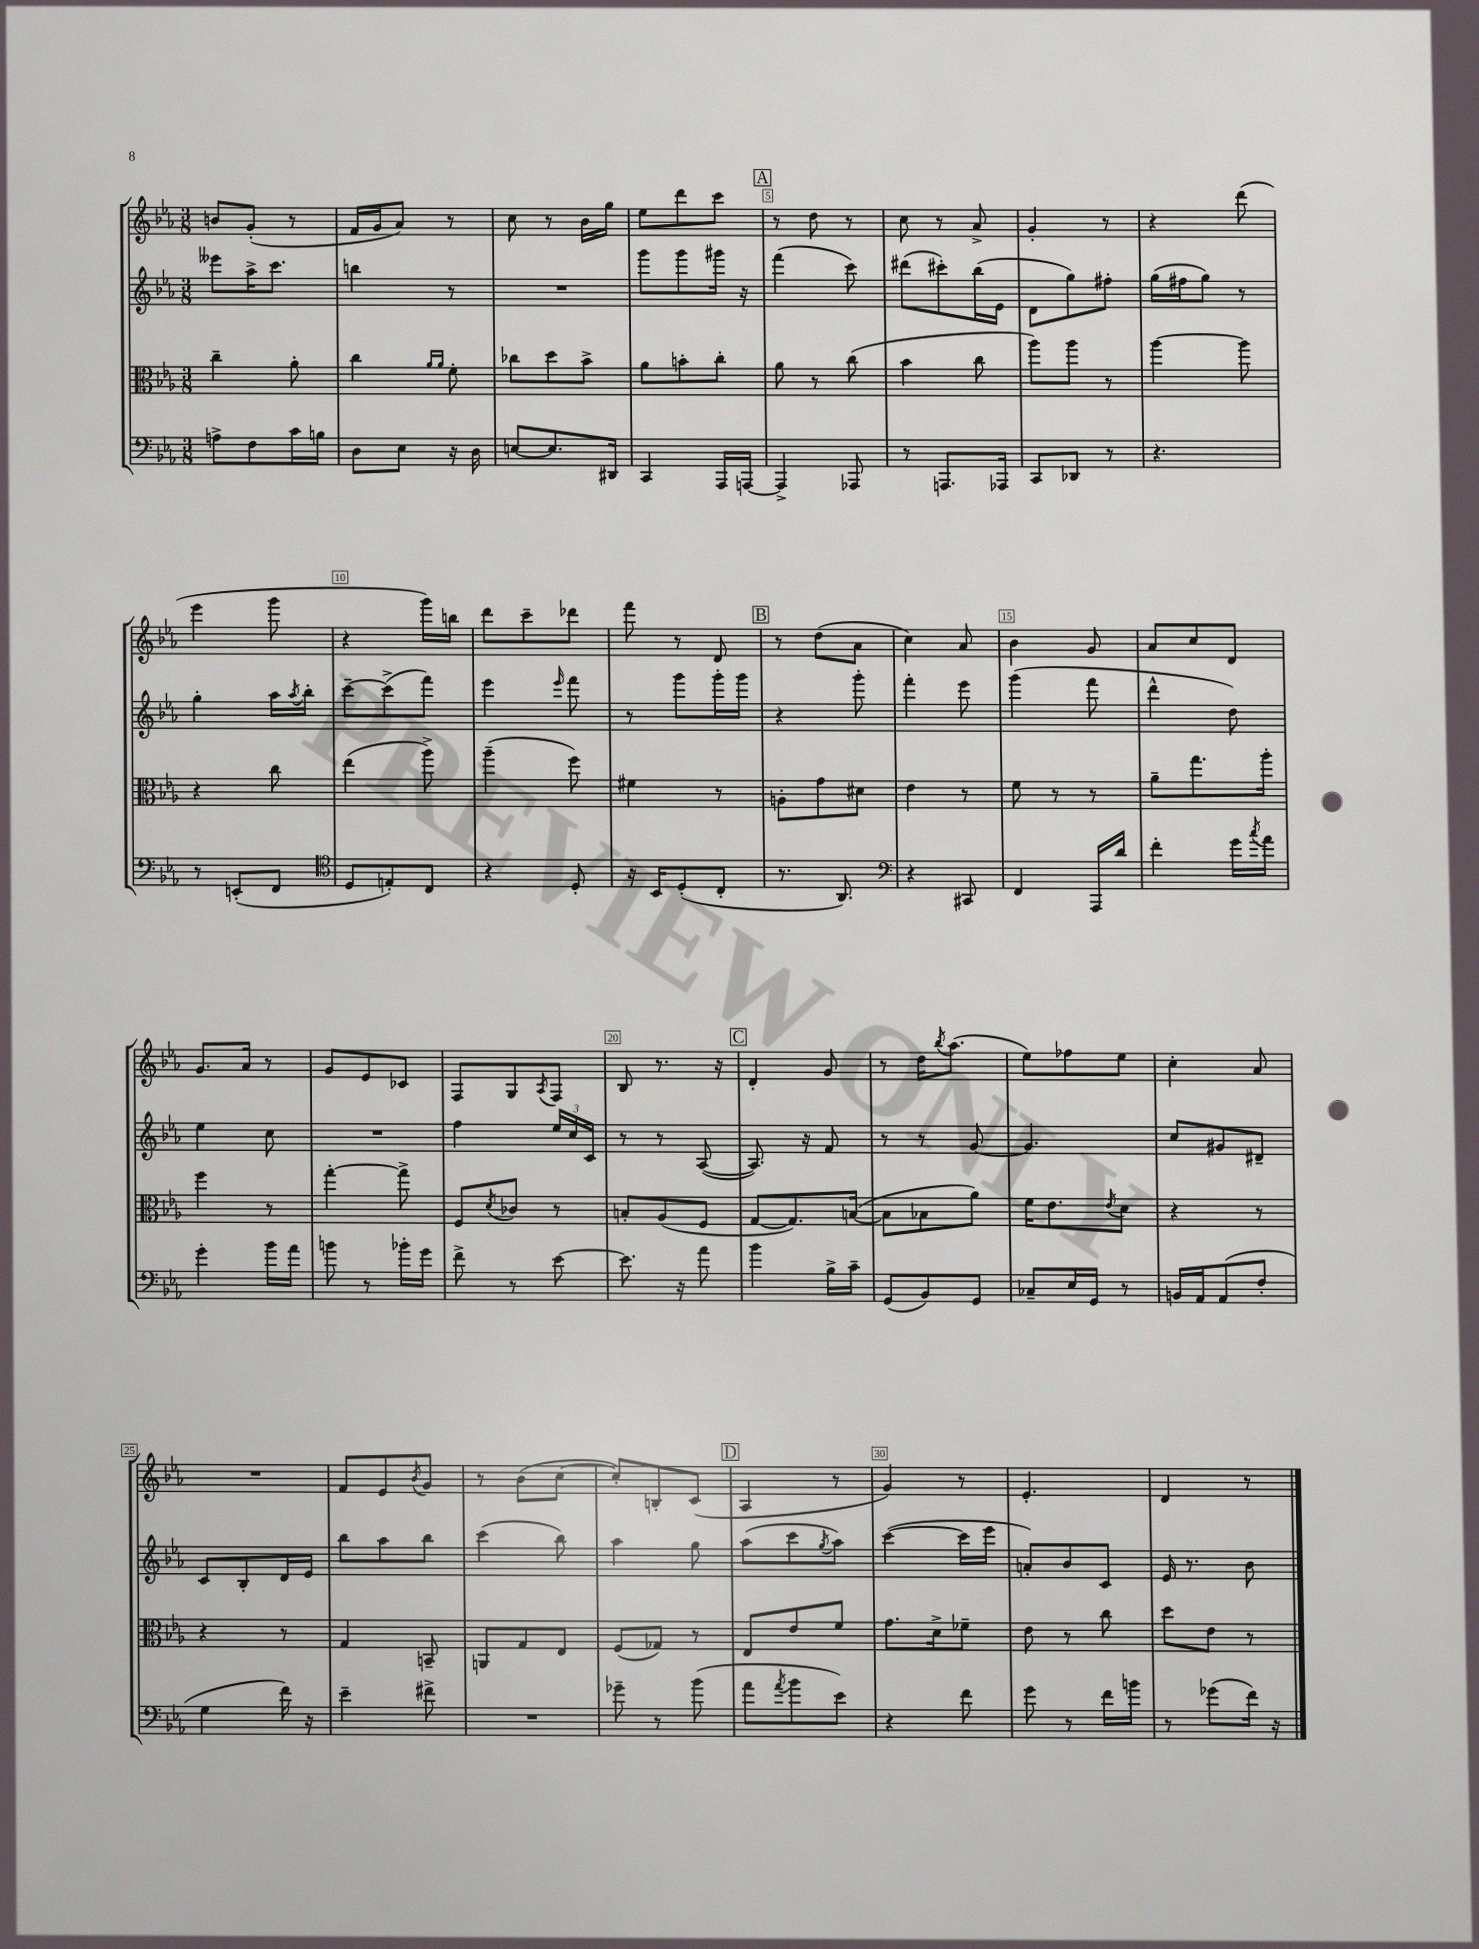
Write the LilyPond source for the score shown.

<<
\new StaffGroup <<
\new Staff = "s0" {
    \clef treble \key ees \major \numericTimeSignature \time 3/8
    b'8 g'8-.( r8 |
    f'16 g'16 aes'8) r8 |
    c''8 r8 bes'16 g''16 |
    ees''8 d'''8 c'''8 |
    \mark \markup { \box "A" } r8 d''8 r8 |
    c''8 r8 aes'8-> |
    g'4-. r8 |
    r4 d'''8( |
    ees'''4 g'''8 |
    r4 g'''16) b''16 |
    d'''8 c'''8-- des'''8 |
    f'''8 r8 d'8 |
    \mark \markup { \box "B" } r8 d''8( aes'8 |
    c''4) aes'8 |
    bes'4 g'8 |
    aes'8 c''8 d'8 |
    g'8. aes'16 r8 |
    g'8 ees'8 ces'8 |
    f8 g8 \acciaccatura { aes8 } f8 |
    bes8 r8. r16 |
    \mark \markup { \box "C" } d'4-. g'8 |
    r8 d''16 \acciaccatura { bes''8 } aes''8.( |
    ees''8) fes''8 ees''8 |
    c''4-. aes'8 |
    R4. |
    f'8 ees'8 \acciaccatura { bes'8 } g'8 |
    r8 bes'8( c''8~ |
    c''8-.) b8-. c'8( |
    \mark \markup { \box "D" } aes4 r8 |
    g'4) r8 |
    ees'4.-. |
    d'4 r8 \bar "|." |
}
\new Staff = "s1" {
    \clef treble \key ees \major \numericTimeSignature \time 3/8
    eeses'''8 aes''16-> c'''8. |
    b''4 r8 |
    R4. |
    g'''8 g'''8 gis'''16 r16 |
    \mark \markup { \box "A" } f'''4( c'''8) |
    dis'''8( cis'''8-.) bes''16( ees'16 |
    d'8 g''8) fis''8-. |
    g''16( fis''16 g''8) r8 |
    g''4-. aes''16 \acciaccatura { aes''8 } bes''16-. |
    c'''8~-- c'''8->( f'''8) |
    ees'''4 \grace { ees'''16 } f'''8 |
    r8 g'''8 g'''16-. g'''16 |
    \mark \markup { \box "B" } r4 g'''8-. |
    f'''4-. ees'''8 |
    g'''4( f'''8 |
    d'''4-^ d''8) |
    ees''4 c''8 |
    R4. |
    f''4 \tuplet 3/2 { ees''16 c''16 c'16 } |
    r8 r8 aes8~( |
    \mark \markup { \box "C" } aes8.) r16 f'8 |
    r8 r8 g'8~ |
    g'4. |
    c''8 gis'8 dis'8-- |
    c'8 bes8-. d'16 ees'16 |
    bes''8 aes''8 bes''8 |
    c'''4( bes''8) |
    aes''4 g''8 |
    \mark \markup { \box "D" } aes''8( c'''8 \acciaccatura { g''8 } aes''8) |
    c'''4~( c'''16 ees'''16 |
    a'8-.) bes'8 c'8 |
    ees'16 r8. bes'8 \bar "|." |
}
\new Staff = "s2" {
    \clef alto \key ees \major \numericTimeSignature \time 3/8
    c''4-- aes'8-. |
    c''4 \grace { aes'16 aes'16 } f'8-. |
    ces''8 d''8 bes'8-> |
    aes'8 b'8-. c''8-. |
    \mark \markup { \box "A" } aes'8 r8 c''8( |
    bes'4 c''8 |
    aes''8) aes''8 r8 |
    aes''4~ aes''8 |
    r4 c''8 |
    ees''4( aes''8->) |
    aes''4--( f''8) |
    fis'4 r8 |
    \mark \markup { \box "B" } a8-. g'8 dis'8 |
    ees'4 r8 |
    f'8 r8 r8 |
    aes'8-- g''8. aes''16-. |
    f''4 r8 |
    g''4~-. g''8-> |
    f8 \acciaccatura { d'8 } ces'8 r8 |
    b8-. aes8( f8 |
    \mark \markup { \box "C" } g8~ g8.) b16~( |
    b8 bes8 aes'8) |
    f'16 ees'8. \acciaccatura { ees'8 } d'8 |
    r4 r8 |
    r4 r8 |
    g4 b,8-- |
    a,8 g8 ees8 |
    f8( ges8) r8 |
    \mark \markup { \box "D" } ees8 ees'8 f'8 |
    g'8. d'16-> fes'8-- |
    ees'8 r8 c''8 |
    d''8 ees'8 r8 \bar "|." |
}
\new Staff = "s3" {
    \clef bass \key ees \major \numericTimeSignature \time 3/8
    a8-> f8 c'16 b16 |
    d8 ees8 r16 d16 |
    e8~ e8. dis,16 |
    c,4 aes,,16 a,,16~ |
    \mark \markup { \box "A" } a,,4-> aes,,8 |
    r8 a,,8. aes,,16 |
    c,8 des,8 r8 |
    r4. |
    r8 e,8-.( f,8 |
    \clef tenor d8 e8-.) c8 |
    r4 d8-. |
    r16 bes,16 d8-.( c8-. |
    \mark \markup { \box "B" } r8. aes,8.) |
    \clef bass r4 cis,8 |
    f,4 aes,,16 d'16 |
    f'4-. g'16 \acciaccatura { c''8 } aes'16 |
    g'4-. bes'16 aes'16 |
    b'8 r8 bes'16-. g'16 |
    f'8-> r8 ees'8~ |
    ees'8. r16 aes'8 |
    \mark \markup { \box "C" } bes'4 bes16-> c'16-- |
    g,8( bes,8) g,8 |
    ces8-- ees16 g,16 r8 |
    b,16 aes,16 aes,8( f8-. |
    g4 f'16) r16 |
    ees'4-- fis'8-> |
    R4. |
    ges'8-- r8 bes'8( |
    \mark \markup { \box "D" } aes'8 \acciaccatura { aes'8 } bes'8 ees'8) |
    r4 f'8 |
    g'8 r8 f'16 b'16 |
    r8 ges'8( f'16) r16 \bar "|." |
}
>>
>>
\layout { \context { \Score \override BarNumber.break-visibility = ##(#f #t #t) barNumberVisibility = #(every-nth-bar-number-visible 5) \override BarNumber.stencil = #(make-stencil-boxer 0.1 0.3 ly:text-interface::print) } }
